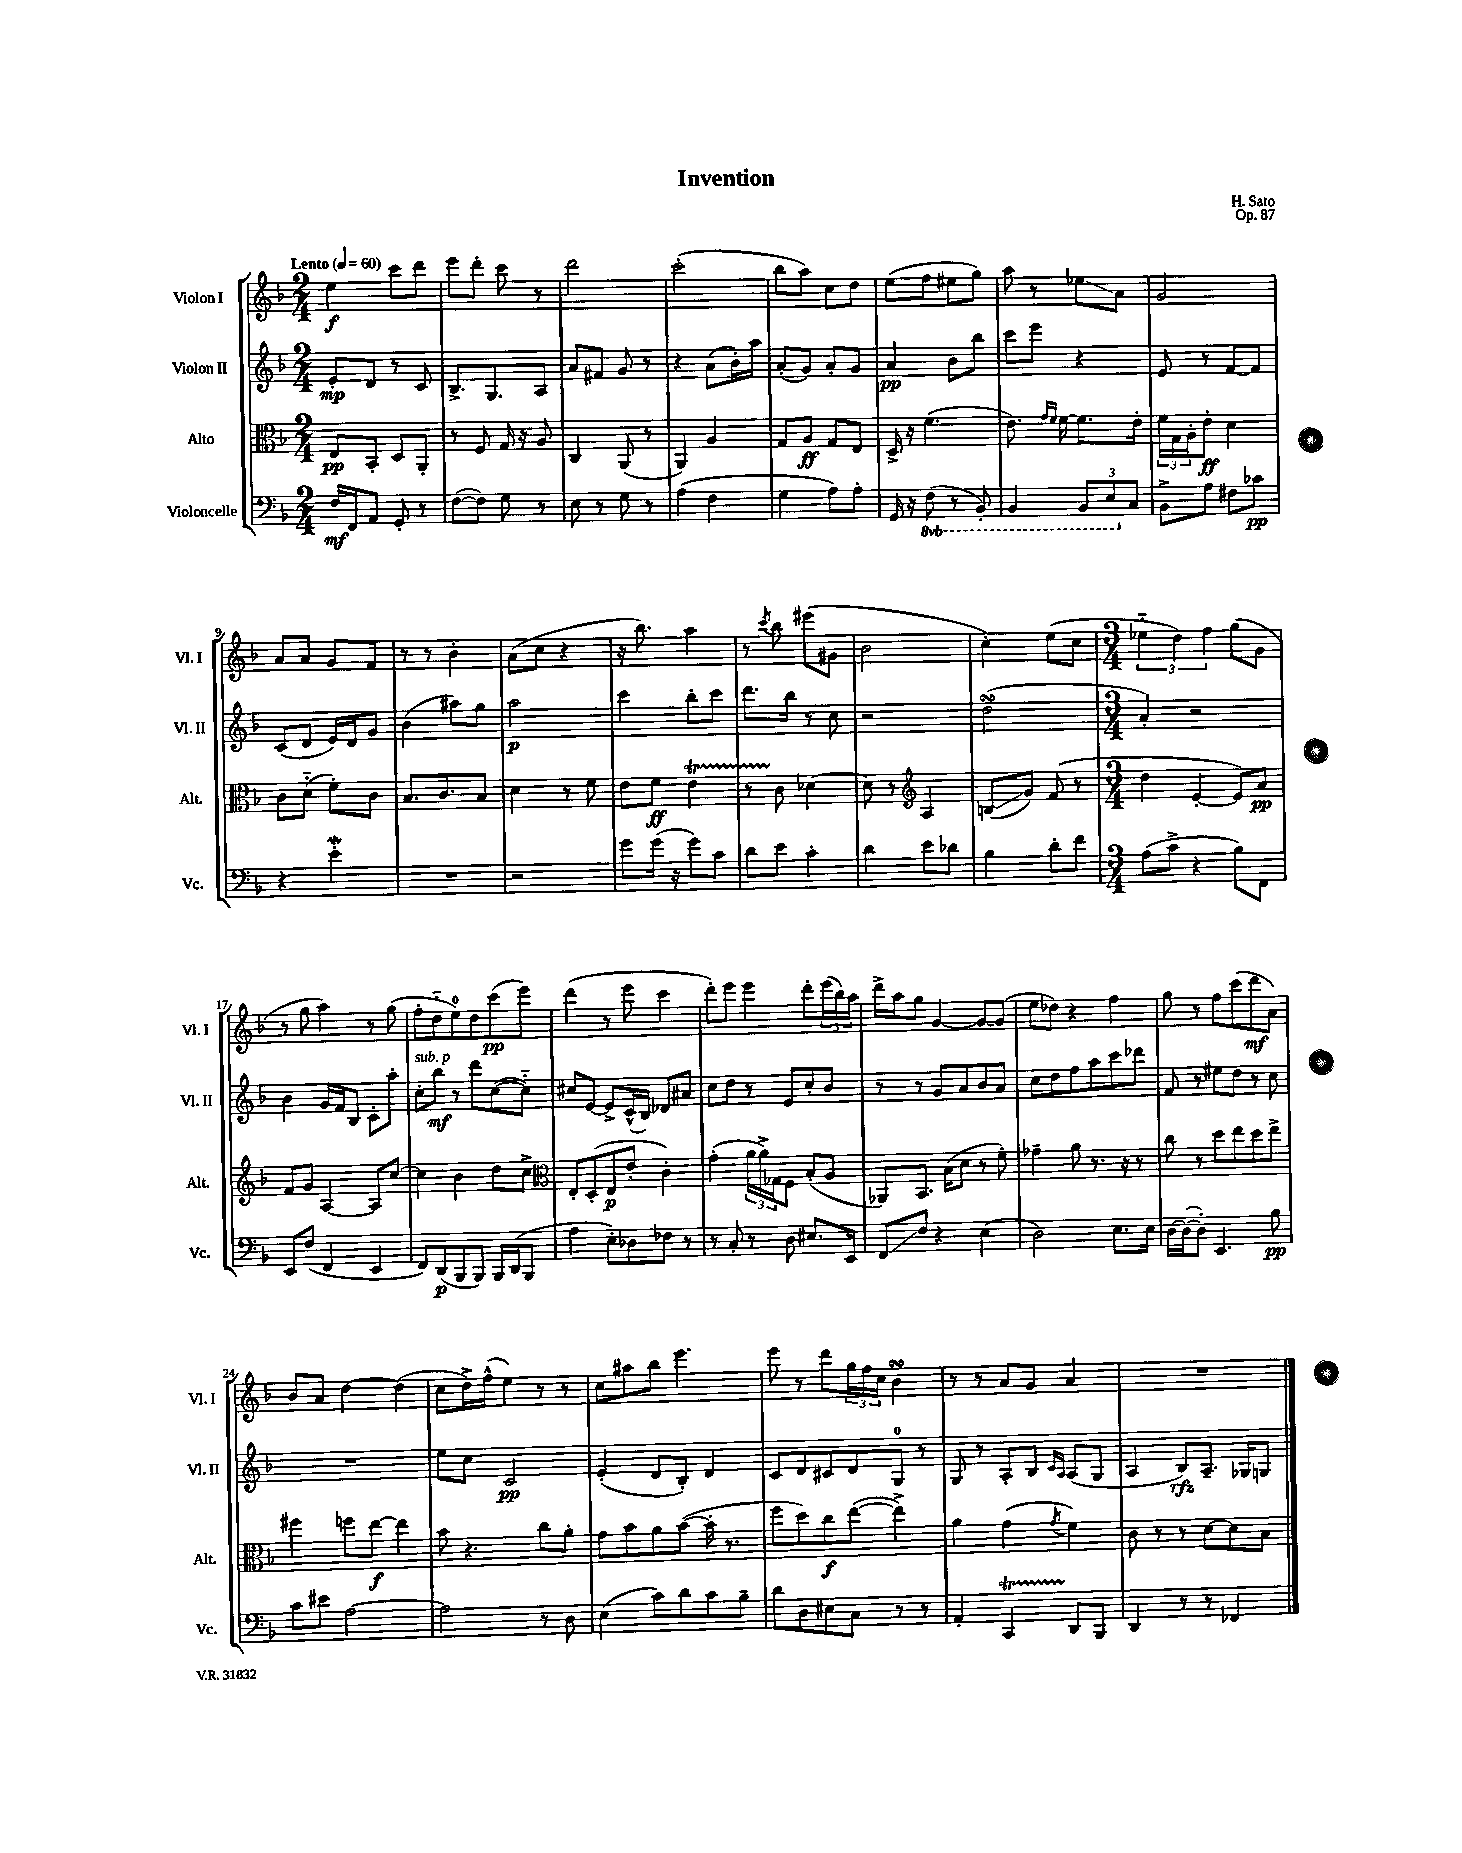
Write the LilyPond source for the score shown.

\header { title = "Invention" composer = "H. Sato" opus = "Op. 87" }
<<
\new StaffGroup <<
\new Staff = "s0" \with { instrumentName = "Violon I" shortInstrumentName = "Vl. I" } {
    \clef treble \key f \major \numericTimeSignature \time 2/4 \tempo "Lento" 4 = 60
    e''4\f c'''8 d'''8 |
    e'''8 d'''8-. c'''8 r8 |
    d'''2 |
    c'''2-.( |
    bes''8 a''8) c''8 d''8 |
    e''8( f''8 eis''8 g''8) |
    a''8 r8 ees''8\glissando a'8 |
    g'2 |
    a'8 a'8 g'8 f'8 |
    r8 r8 bes'4-. |
    a'8( c''8 r4 |
    r16 bes''8.) a''4 |
    r8 \acciaccatura { c'''8 } bes''8 eis'''8( gis'8 |
    bes'2 |
    c''4-.) e''8( c''8 |
    \numericTimeSignature \time 3/4 \tuplet 3/2 { ees''4-_ d''4) f''4 } g''8( g'8 |
    r8 g''8 a''4) r8 g''8( |
    f''8-. d''8-_ e''8-0) d''8 c'''8\pp( e'''8) |
    d'''4( r8 e'''8 c'''4 |
    d'''8-.) e'''8 e'''4 d'''8-. \tuplet 3/2 { e'''16( bes''16) a''16 } |
    d'''16-> a''16 g''8 g'4~ g'8~ g'8( |
    e''8 des''8) r4 f''4 |
    g''8 r8 f''8 c'''8( d'''8\mf a'8) |
    bes'8 a'8 d''4~ d''4( |
    c''8 d''16->) f''16-^( e''4) r8 r8 |
    c''8 ais''8 bes''8 e'''4. |
    e'''8 r8 d'''8 \tuplet 3/2 { g''16 f''16 c''16 } bes'4\turn |
    r8 r8 a'8 g'8 a'4 |
    R2. \bar "|." |
}
\new Staff = "s1" \with { instrumentName = "Violon II" shortInstrumentName = "Vl. II" } {
    \clef treble \key f \major \numericTimeSignature \time 2/4
    e'8-.\mp d'8 r8 c'8 |
    bes8.-> g8. a8 |
    a'8 fis'8 g'8 r8 |
    r4 a'8( bes'16-.) a''16 |
    a'8-.( g'8) a'8-. g'8 |
    a'4\pp bes'8 bes''8 |
    c'''8 e'''8 r4 |
    e'8 r8 f'8~ f'8 |
    c'8( d'8 e'16) d'16 g'8 |
    bes'4( ais''8) g''8 |
    a''2\p |
    c'''4 bes''8-. c'''8 |
    d'''8. bes''16 r8 c''8 |
    r2 |
    d''2\turn( |
    \numericTimeSignature \time 3/4 a'4-.) r2 |
    bes'4 g'16 f'16 bes8 c'8-. a''8-. |
    c''8-.^\markup { \italic "sub. p" } bes''8\mf r8 d'''8 c''8~( c''8-_) |
    cis''8 e'8~ e'8-> c'16-^( bes16) des'8 ais'8 |
    c''8 d''8 r8 e'8 c''8-. bes'8 |
    r8 r8 g'8 a'8 bes'8 a'8 |
    c''8 d''8 f''8 a''8 c'''8 des'''8 |
    f'8 r8 eis''8 d''8 r8 c''8 |
    R2. |
    e''8 c''8 c'2\pp |
    e'4-.( d'8 bes8-.) d'4 |
    c'8 d'8 cis'8 d'8 g8-0 r8 |
    g8 r8 a8-. bes8 \grace { c'16 a16 } a8( g8 |
    a4 bes8\rfz) a8.-- ges16 g8 \bar "|." |
}
\new Staff = "s2" \with { instrumentName = "Alto" shortInstrumentName = "Alt." } {
    \clef alto \key f \major \numericTimeSignature \time 2/4
    e8\pp bes,8-. d8 a,8-. |
    r8 f8 g16 r16 a8 |
    c4 a,8( r8 |
    a,4) a4 |
    g8 a8\ff g8 e8 |
    d16-> r16 f'4.( |
    e'8.) \grace { g'16 f'16 } f'16~ f'8. e'16-. |
    \tuplet 3/2 { f'16 g16 a16-. } e'8-.\ff d'4 |
    c'8 d'8-_( f'8-.) c'8 |
    bes8. c'8. bes8 |
    d'4 r8 f'8 |
    e'8 f'8\ff e'4\startTrillSpan |
    r8 c'8\stopTrillSpan des'4~ |
    des'8 r8 \clef treble a4 |
    b8\glissando( g'8) f'8( r8 |
    \numericTimeSignature \time 3/4 d''4 e'4~-. e'8) a'8\pp |
    f'8 g'8 a4~ a8 c''8~ |
    c''4 bes'4 d''8 c''8-> |
    \clef alto e8-. d8-.( e8\p e'8-. c'4-.) |
    g'4-.( \tuplet 3/2 { a'16 a'16->) ges16 } f8 bes8-.( a8 |
    aes,8) bes,8. bes16( d'8 r8 f'8-.) |
    ges'4-- a'8 r8. r16 r8 |
    c''8 r8 d''8 e''8 d''8 e''8-> |
    fis''4 f''8 e''8~\f e''4 |
    bes'8 r4. c''8 a'8-. |
    g'8 bes'8 a'8 bes'8~( bes'16-. r8. |
    f''8 d''8) c''8\f e''8~( e''4->) |
    a'4 g'4( \acciaccatura { g'8 } f'4) |
    c'8 r8 r8 d'8~ d'8 bes8 \bar "|." |
}
\new Staff = "s3" \with { instrumentName = "Violoncelle" shortInstrumentName = "Vc." } {
    \clef bass \key f \major \numericTimeSignature \time 2/4 \set Staff.ottavationMarkups = #ottavation-simple-ordinals
    f16\mf f,16 a,8 g,8-. r8 |
    f8~( f8) g8 r8 |
    e8 r8 g8 r8 |
    a4( f4 |
    g4 a8) a8-. |
    g,16 r16 \ottava #-1 f,8( r8 bes,,8-.) |
    bes,,4 \tuplet 3/2 { bes,,8 e,8 \ottava #0 c8 } |
    bes,8-> a8 fis8 ces'8\pp |
    r4 e'4-.\mordent |
    R2 |
    r2 |
    g'8 g'16( r16 g'8) c'8 |
    d'8 e'8 c'4-. |
    d'4 e'8 des'8 |
    bes4 d'8-. f'8 |
    \numericTimeSignature \time 3/4 a8( c'8-> r4 bes8) f,8 |
    e,8 f8( f,4 e,4 |
    f,8) d,8\p( bes,,8 bes,,8) bes,,16 d,16( bes,,8 |
    a4 e8-.) des8 fes8 r8 |
    r8 c8-. r8 d8 eis8. e,16 |
    f,8\glissando f8 r4 e4( |
    d2) e8. e16 |
    d16~ d16~( d8-.) e,4. bes8\pp |
    c'8 eis'8 a2~ |
    a2 r8 d8 |
    e4( c'8) d'8 c'8 bes8-- |
    d'8 d8 eis8 c8 r8 r8 |
    a,4-. c,4\startTrillSpan d,8\stopTrillSpan bes,,8 |
    d,4 r8 r8 fes,4 \bar "|." |
}
>>
>>
